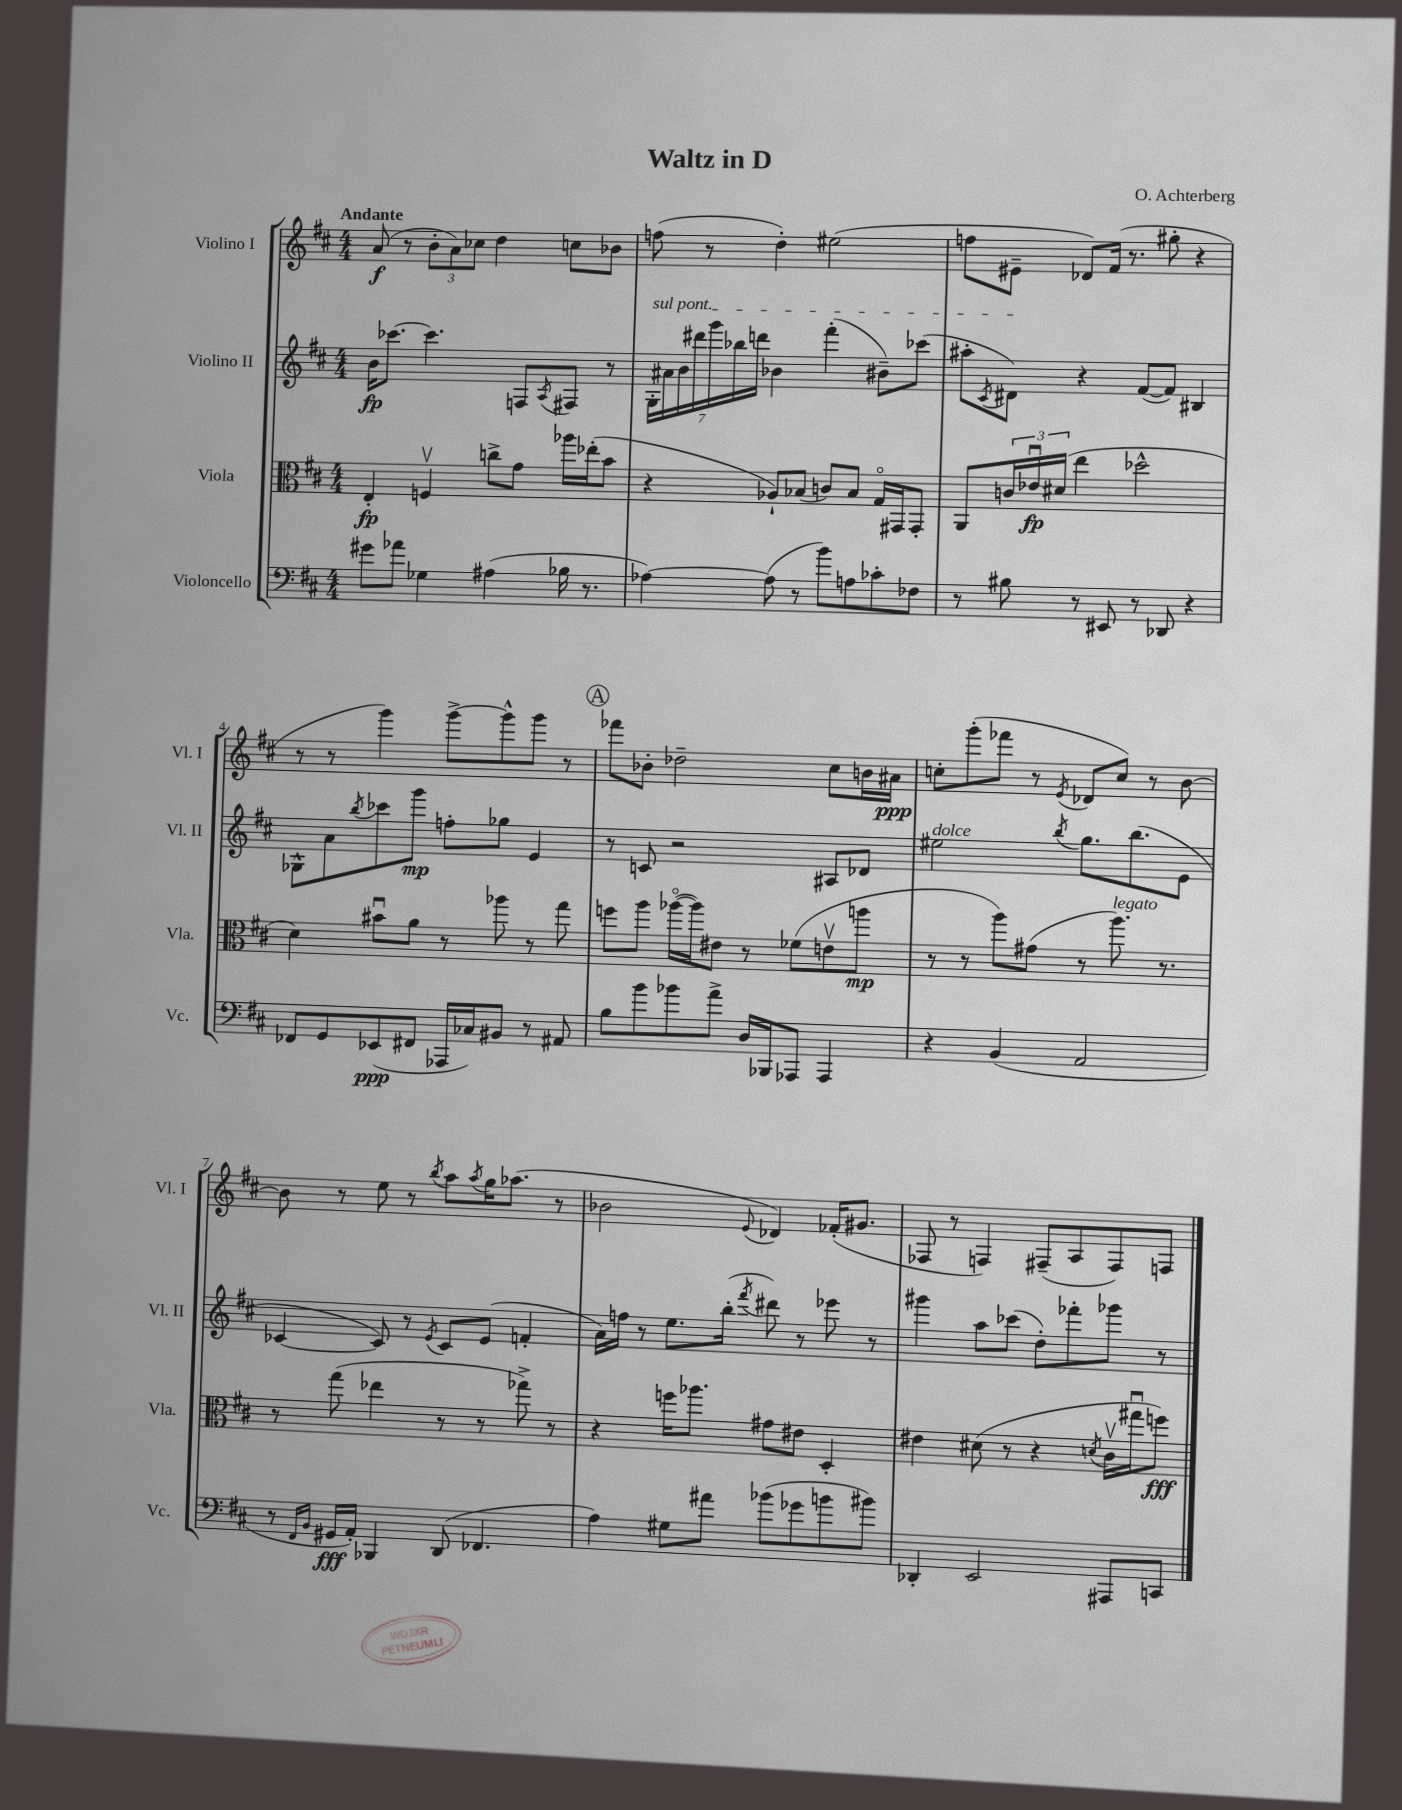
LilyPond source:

\header { title = "Waltz in D" composer = "O. Achterberg" }
<<
\new StaffGroup <<
\new Staff = "s0" \with { instrumentName = "Violino I" shortInstrumentName = "Vl. I" } {
    \clef treble \key d \major \numericTimeSignature \time 4/4 \tempo "Andante"
    a'8\f( r8 \tuplet 3/2 { b'8-. a'8) ces''8 } d''4 c''8 bes'8 |
    f''8( r8 d''4-.) eis''2( |
    f''8 eis'8-- des'8) fis'16( r8. gis''8-. r4 |
    r8 r8 g'''4) g'''8~-> g'''8-^ g'''8 r8 |
    \mark \markup { \circle "A" } fes'''8 bes'8-. des''2-- cis''8 b'16 ais'16\ppp |
    c''8-. g'''8-.( fes'''8 r8 \acciaccatura { e'8 } des'8 c''8) r8 b'8~ |
    b'8 r8 e''8 r8 \acciaccatura { b''8 } a''8 \acciaccatura { a''8 } g''16 aes''8.( r8 |
    bes'2 \appoggiatura { e'8 } des'4) fes'16-.( gis'8. |
    fes8 r8 f4) fis8--( a8 fis8) f8 \bar "|." |
}
\new Staff = "s1" \with { instrumentName = "Violino II" shortInstrumentName = "Vl. II" } {
    \clef treble \key d \major \numericTimeSignature \time 4/4
    b'16\fp ces'''8.~ ces'''4. f8 \acciaccatura { a8 } fis8 r8 |
    \tuplet 7/4 { \once \override TextSpanner.bound-details.left.text = \markup { \italic "sul pont." } g16-.\startTextSpan ais'16 b'16 dis'''16 g'''16 bes''16 d'''16 } bes'4 fis'''4-.( bis'8--) ces'''8( |
    ais''8-. \acciaccatura { cis'8 } dis'8\stopTextSpan) r4 fis'8~( fis'8) bis4 |
    ges8-^ a'8 \acciaccatura { b''8 } ces'''8 g'''8\mp f''8-. ges''8 e'4 |
    \mark \markup { \circle "A" } r8 c'8 r2 ais8 des'8 |
    eis''2^\markup { \italic "dolce" } \acciaccatura { b''8 } g''8. b''8.( e'8 |
    ces'4~ ces'8) r8 \acciaccatura { e'8 } ces'8 e'8( f'4-. |
    a'16) f''16 r8 e''8. b''16-.( \acciaccatura { fis'''8 } dis'''8) r8 ees'''8 r8 |
    gis'''4 a''8 ces'''8( d''8-.) fes'''8-. ges'''8 r8 \bar "|." |
}
\new Staff = "s2" \with { instrumentName = "Viola" shortInstrumentName = "Vla." } {
    \clef alto \key d \major \numericTimeSignature \time 4/4
    e4-.\fp f4\upbow c''8-> g'8 aes''16 ees''16-.( b'8 |
    r4 aes8-!) bes8( c'8) bes8 g16\flageolet gis,16 gis,8-. |
    a,8 \tuplet 3/2 { c'16 ees'16\downbow\fp dis'16( } e''4 des''2-^ |
    d'4) bis'8\downbow a'8 r8 aes''8 r8 g''8 |
    \mark \markup { \circle "A" } f''8 a''8 aes''16~\flageolet( aes''16) eis'8 r8 fes'8( e'8\upbow a''8\mp |
    r8 r8 a''8) gis'8( r8 a''8.^\markup { \italic "legato" }) r8. |
    r8 g''8( ees''4 r8 r8 ges''8->) r8 |
    r4 f''16 aes''8. gis'8 eis'8 d4-. |
    eis'4 dis'8( r8 r4 \acciaccatura { d'8 } cis'16\upbow gis''16\downbow f''8\fff) \bar "|." |
}
\new Staff = "s3" \with { instrumentName = "Violoncello" shortInstrumentName = "Vc." } {
    \clef bass \key d \major \numericTimeSignature \time 4/4
    gis'8 aes'8 ges4 ais4( bes16 r8. |
    aes4~) aes8( r8 b'8) a8 ces'8-. fes8 |
    r8 bis8 r8 eis,8 r8 des,8 r4 |
    fes,8 g,8 ees,8\ppp( fis,8 aes,,16 ces16) bis,8 r8 ais,8 |
    \mark \markup { \circle "A" } b8 b'8 bes'8 a'8-> d16 bes,,16 aes,,8 aes,,4 |
    r4 b,4( a,2 |
    r8 \grace { fis,16 b,16 } gis,16\fff a,16-.) bes,,4 d,8( fes,4. |
    a4) gis8 ais'8 bes'8( ges'8 b'8 bis'8) |
    des,4-. e,2 ais,,8 c,8 \bar "|." |
}
>>
>>
